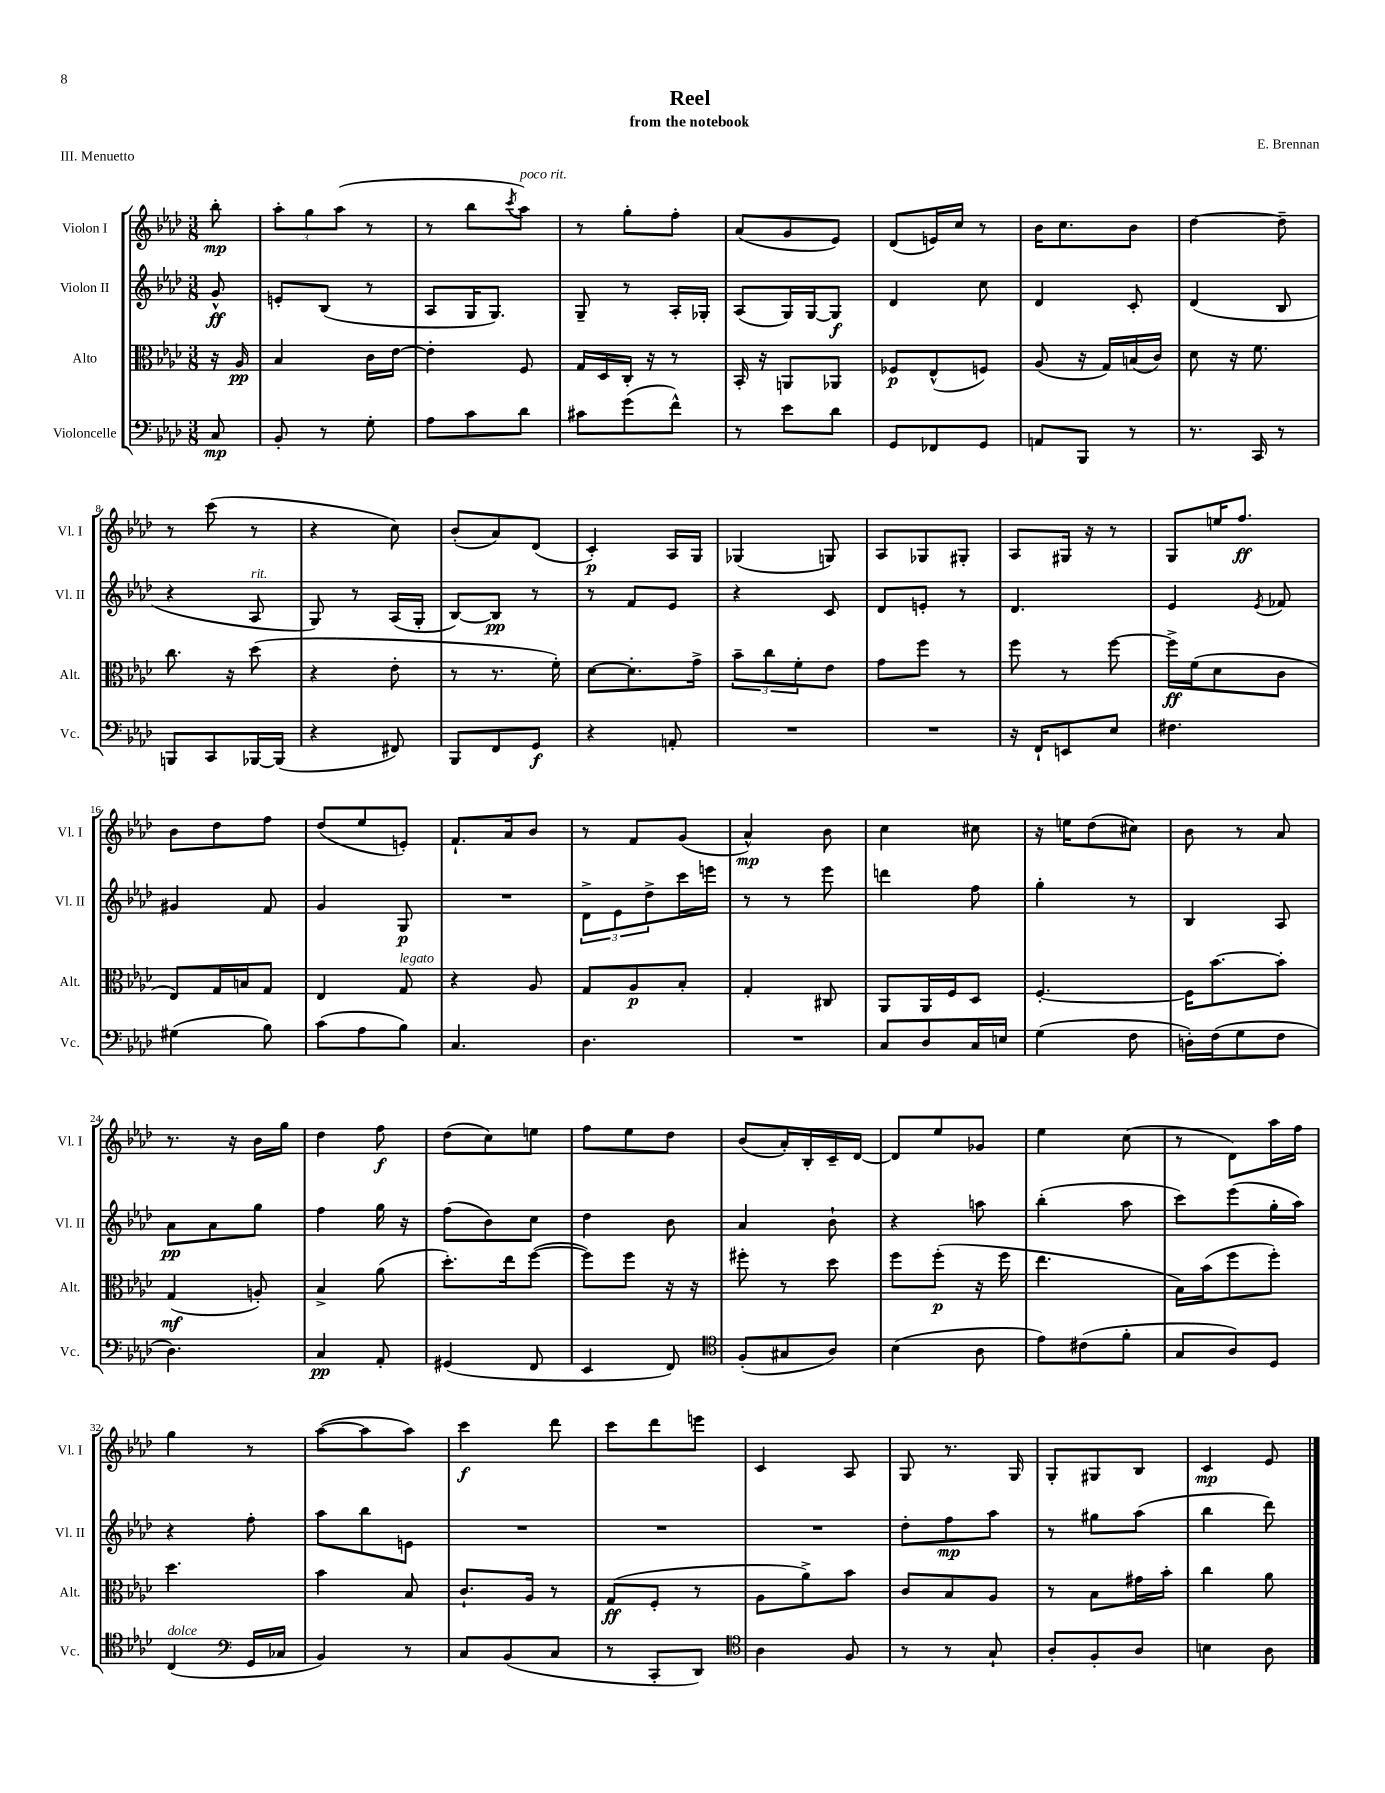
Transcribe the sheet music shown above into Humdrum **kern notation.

**kern	**kern	**kern	**kern
*staff4	*staff3	*staff2	*staff1
*clefF4	*clefC3	*clefG2	*clefG2
*k[b-e-a-d-]	*k[b-e-a-d-]	*k[b-e-a-d-]	*k[b-e-a-d-]
*M3/8	*M3/8	*M3/8	*M3/8
8C	16r	8g^^	8bb-'
.	16A-	.	.
=	=	=	=
8BB-'	4B-	8e'	12aa-'
.	.	.	12gg
8r	.	(8B-	.
.	.	.	(12aa-
8G'	16c	8r	8r
.	[16e-	.	.
=	=	=	=
8A-	4e-']	8A-	8r
8c	.	16G	8bb-
.	.	8.G)	.
.	.	.	8qccc
8d-	8F	.	8aa-)
=	=	=	=
8c#	16G	8G~	8r
.	16D-	.	.
(8g	16C'	8r	8gg'
.	16r	.	.
8f^^)	8r	16A-'	8ff'
.	.	16G-'	.
=	=	=	=
8r	16BB-'	(8A-	(8a-
.	16r	.	.
8e-	8AA	16G)	8g
.	.	[16G	.
8d-	8AA-	8G]	8e-)
=	=	=	=
8GG	8F-	4d-	(8d-
8FF-	(8E-^^	.	16e)
.	.	.	16cc
8GG	8F)	8cc	8r
=	=	=	=
8AA	(8A-	4d-	16b-
.	.	.	8.cc
8BBB-	16r	.	.
.	16G)	.	.
8r	(16B	8c'	8b-
.	16c)	.	.
=	=	=	=
8.r	8d-	(4d-	[4dd-
.	16r	.	.
16CC	8.f	.	.
8r	.	8B-	8dd-~]
=	=	=	=
8BBB	8.cc	4r	8r
8CC	.	.	(8ccc
.	16r	.	.
[16BBB-	(8dd-	8A-	8r
(16BBB-]	.	.	.
=	=	=	=
4r	4r	8G)	4r
.	.	8r	.
8FF#)	8e-'	(16A-	8cc)
.	.	16G'	.
=	=	=	=
8BBB-	8r	[8B-)	(8b-'
8FF	8.r	8B-]	8a-)
8GG	.	8r	(8d-
.	16f')	.	.
=	=	=	=
4r	[8d-	8r	4c')
.	8.d-']	8f	.
8AA'	.	8e-	16A-
.	16g^	.	16G
=	=	=	=
4.r	12b-~	4r	(4G-
.	12cc	.	.
.	12f'	.	.
.	8e-	8c	8G)
=	=	=	=
4.r	8g	8d-	8A-
.	8ff	8e'	8G-
.	8r	8r	8G#'
=	=	=	=
16r	8ff	4.d-	8A-
16FF`	.	.	.
8EE	8r	.	16G#
.	.	.	16r
8E-	[8ff	.	8r
=	=	=	=
4.F#	16ff^]	4e-	8G
.	(16f	.	.
.	8d-	.	16ee
.	.	.	8.ff
.	.	8qe-	.
.	8c	8f-	.
=	=	=	=
(4G#	8E-)	4g#	8b-
.	16G	.	8dd-
.	16B	.	.
8B-)	8G	8f	8ff
=	=	=	=
(8c	4E-	4g	(8dd-
8A-	.	.	8ee-
8B-)	8G	8G	8e')
=	=	=	=
4.C	4r	4.r	8.f`
.	.	.	16a-
.	8A-	.	8b-
=	=	=	=
4.D-	8G	12d-^	8r
.	.	12e-	.
.	8A-	.	8f
.	.	12dd-^	.
.	8B-'	16ccc	(8g
.	.	16eee	.
=	=	=	=
4.r	4G'	8r	4a-^^)
.	.	8r	.
.	8C#	8eee-	8b-
=	=	=	=
8C	8AA-	4ddd	4cc
8D-	16AA-	.	.
.	16F	.	.
16C	8D-	8ff	8cc#
16E	.	.	.
=	=	=	=
(4G	[4.F'	4gg'	16r
.	.	.	16ee
.	.	.	(8dd-
8F	.	8r	8cc#)
=	=	=	=
16D')	16F]	4B-	8b-
(16F	[8.b-	.	.
8G	.	.	8r
8F	8b-']	8A-	8a-
=	=	=	=
4.D-)	(4G	8a-	8.r
.	.	8a-	.
.	.	.	16r
.	8A')	8gg	16b-
.	.	.	16gg
=	=	=	=
4C	4B-^	4ff	4dd-
8AA-'	(8a-	16gg	8ff
.	.	16r	.
=	=	=	=
(4GG#	8.dd-')	(8ff	(8dd-
.	.	8b-)	8cc)
.	16ee-	.	.
8FF	([8ff	8cc	8ee
=	=	=	=
4EE-	8ff])	4dd-	8ff
.	8ff	.	8ee-
8FF)	16r	8b-	8dd-
.	16r	.	.
=	=	=	=
*clefC4	*	*	*
(8F'	8ff#'	4a-	(8b-
8G#	8r	.	16a-')
.	.	.	16B-'
8A-)	8dd-	8b-`	16c~
.	.	.	[16d-
=	=	=	=
(4B-	8ff	4r	8d-]
.	(8ff'	.	8ee-
8A-	16r	8aa	8g-
.	16ff	.	.
=	=	=	=
8e-)	4.ee-	(4bb-'	4ee-
(8c#	.	.	.
8f'	.	8aa-	(8cc
=	=	=	=
8G	16B-)	8ccc)	8r
.	(16b-	.	.
8A-)	8ff	(8eee-	8d-)
8D-	8ff')	16gg'	16aa-
.	.	16aa-)	16ff
=	=	=	=
(4C	4.dd-	4r	4gg
*clefF4	*	*	*
16GG	.	8ff'	8r
16C-	.	.	.
=	=	=	=
4BB-)	4b-	8aa-	([8aa-
.	.	8bb-	8aa-]
8r	8B-	8e	8aa-)
=	=	=	=
8C	8.c`	4.r	4ccc
(8BB-	.	.	.
.	16A-	.	.
8C	8r	.	8ddd-
=	=	=	=
8r	(8G	4.r	8ccc
8CC'	8F'	.	8ddd-
8DD-)	8r	.	8eee
=	=	=	=
*clefC4	*	*	*
4A-	8A-	4.r	4c
.	8a-^)	.	.
8F	8b-	.	8A-
=	=	=	=
8r	8c	8dd-'	8G
8r	8B-	8ff	8.r
8G`	8A-	8aa-	.
.	.	.	16G
=	=	=	=
8A-'	8r	8r	8G'
8F'	8B-	8gg#	8G#
8A-	16g#	(8aa-	8B-
.	16b-'	.	.
=	=	=	=
4B	4cc	4bb-	4c
8A-	8a-	8ddd-)	8e-
==	==	==	==
*-	*-	*-	*-
